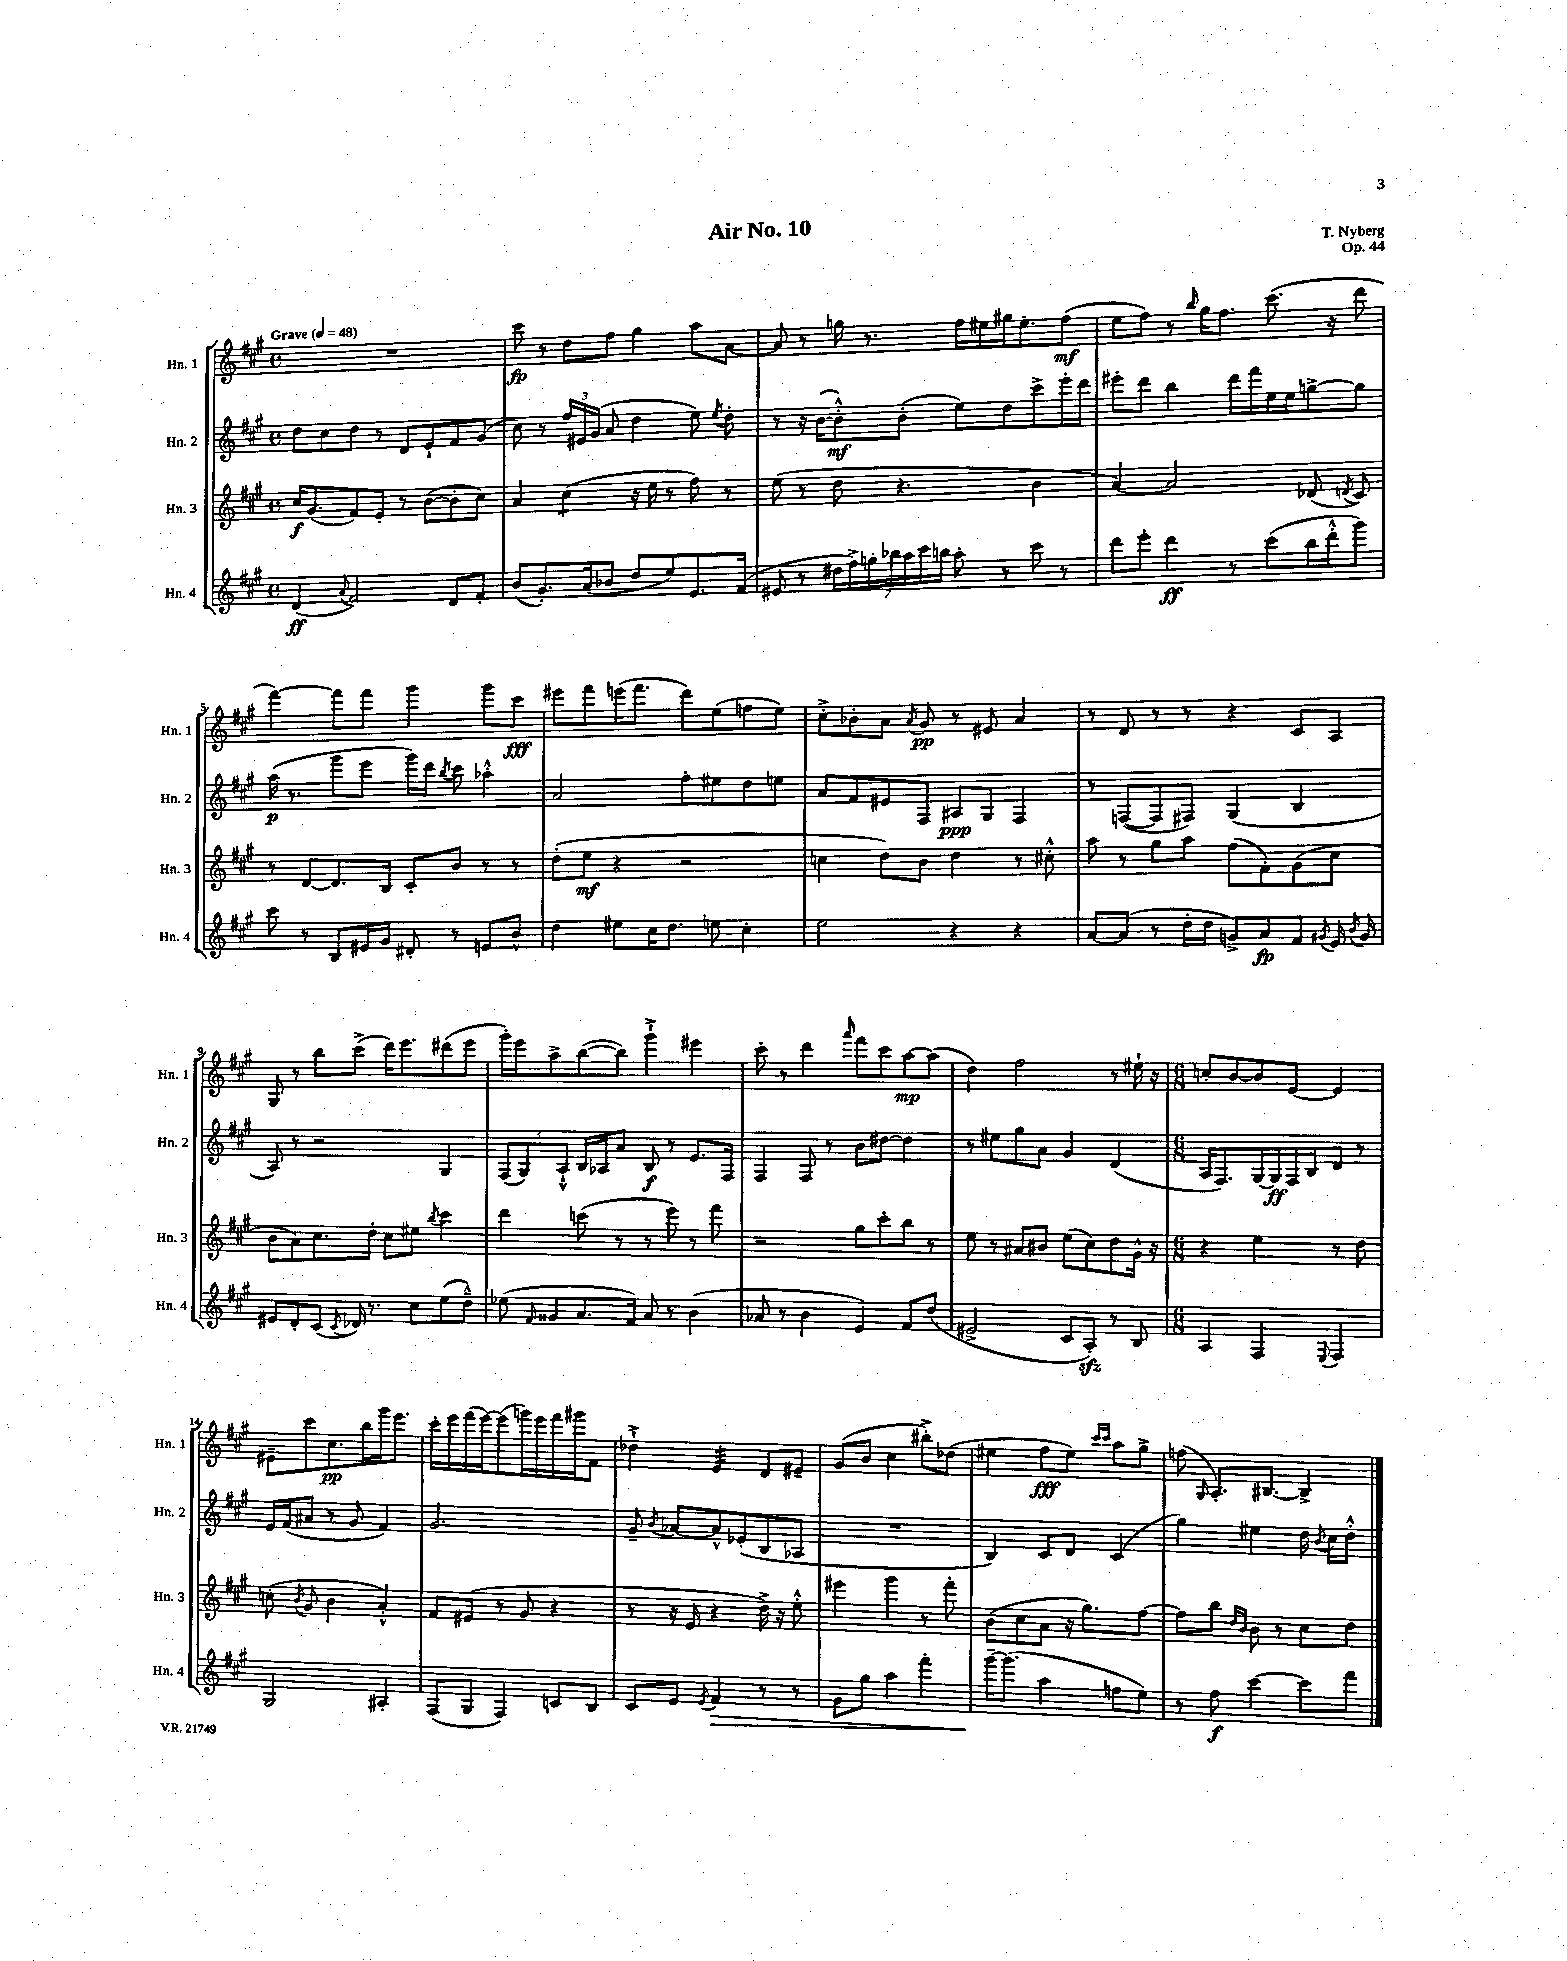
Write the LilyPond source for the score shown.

\header { title = "Air No. 10" composer = "T. Nyberg" opus = "Op. 44" }
<<
\new StaffGroup <<
\new Staff = "s0" \with { instrumentName = "Hn. 1" shortInstrumentName = "Hn. 1" } {
    \clef treble \key a \major \defaultTimeSignature \time 4/4 \tempo "Grave" 4 = 48
    \autoBeamOff R1 |
    cis'''8\fp r8 d''8[ fis''8] gis''4 a''8[ a'8]~ |
    a'8 r8 g''16 r8. fis''16[ eis''16 gis''16 eis''8.-. fis''8]\mf( |
    e''8[ fis''8]) r8 \grace { b''16 } gis''16[ fis''8.] cis'''8.( r16 d'''8 |
    fis'''4~) fis'''8[ fis'''8] gis'''4 gis'''8[ cis'''8]\fff |
    eis'''8[ fis'''8 e'''16( fis'''8.] d'''8[) e''8( f''8 e''8]) |
    cis''8[-.-> bes'8-. a'8] \acciaccatura { a'8 } gis'8\pp r8 eis'8 a'4 |
    r8 d'8 r8 r8 r4 cis'8[ a8] |
    gis8 r8 b''8[ cis'''8]->( d'''16[) e'''8. dis'''8( e'''8] |
    gis'''16[-.) e'''16 a''8-> b''8~( b''8]) gis'''4-!-> eis'''4 |
    cis'''8-. r8 d'''4 \grace { a'''16 } fis'''8[ cis'''8 a''8~\mp a''8]( |
    d''4) fis''2 r8 eis''16-! r16 |
    \numericTimeSignature \time 6/8 c''8[-. b'8~ b'8 e'8]~ e'4 |
    eis'8[-- cis'''8 cis''8.\pp b''16 gis'''16 e'''8.] |
    cis'''16[-. e'''16 fis'''16( e'''16~) e'''8( g'''16) e'''16 fis'''16 gis'''16 fis'8] |
    des''4-!-> e'4:32 d'8[ eis'8]-- |
    gis'8[( b'8] cis''4 bis''8[-.->) des''8]( |
    eis''4 fis''8[\fff eis''8]) \grace { cis'''16[ cis'''16] } a''8[ gis''8]-> |
    f''8( \grace { gis16 } a8.[-.) bis8.]~ bis4-> \bar "|." |
}
\new Staff = "s1" \with { instrumentName = "Hn. 2" shortInstrumentName = "Hn. 2" } {
    \clef treble \key a \major \defaultTimeSignature \time 4/4
    \autoBeamOff d''8[ cis''8 d''8] r8 d'8[ e'8-! fis'8 gis'8]( |
    cis''8) r8 \tuplet 3/2 { fis''16[ eis'16 gis'16]( } a'8 d''4 e''8) \acciaccatura { e''8 } d''8-. |
    r8 r16 b'16[~( b'8-.-^\mf) b'8]-.( e''8[) d''8 cis'''8-> e'''16-. d'''16] |
    eis'''8[-. d'''8] b''4 d'''16[ fis'''16 e''16 e''16 g''8~-> g''8] |
    a''16\p( r8. gis'''8[ e'''8] gis'''16[) d'''16] \acciaccatura { b''8 } cis'''8 aes''4-.-^ |
    a'2 fis''8[-. eis''8 d''8 e''8] |
    a'8[ fis'8 eis'8 fis8] ais8[\ppp gis8] fis4 |
    r8 f8[~( f8 fis8]) gis4( b4 |
    a8) r8 r2 gis4 |
    \tuplet 3/2 { fis8[( gis8) a8]-!-^ } b16[ aes16 a'8] b8\f r8 e'8.[ fis16] |
    fis4 fis8 r8 b'8[ dis''8]~ dis''4 |
    r8 eis''8[ gis''8 a'8] gis'4 d'4( |
    \numericTimeSignature \time 6/8 a16[ fis8.) gis16~ gis16\ff fis16 b16 d'8] r8 |
    e'16[ fis'16( ais'8] r8 gis'8 fis'4) |
    gis'2. |
    gis'8-- \acciaccatura { b'8 } aes'8[~ aes'8-^ ees'8-.( b8 aes8] |
    R2. |
    b4) cis'8[ d'8] cis'4( |
    gis''4) eis''4 d''16 \acciaccatura { b'8 } cis''16[ d''8]-.-^ \bar "|." |
}
\new Staff = "s2" \with { instrumentName = "Hn. 3" shortInstrumentName = "Hn. 3" } {
    \clef treble \key a \major \defaultTimeSignature \time 4/4
    \autoBeamOff cis''16[\f gis'8.( fis'8) e'8]-. r8 b'8[~( b'8-. cis''8]) |
    a'4 cis''4:8( r16 e''16 r8 fis''8) r8 |
    e''8( r8 d''8 r4. b'4 |
    a'4~) a'2 des'8( \acciaccatura { d'8 } cis'8) |
    r8 d'8[~ d'8. b16] cis'8[-. b'8] r8 r8 |
    d''8[-.( e''8]\mf r4 r2 |
    c''4 d''8[) b'8] d''4 r8 cis''8-.-^ |
    a''8 r8 gis''8[ a''8] fis''8[( fis'8-.) gis'8( cis''8] |
    b'8[ a'8) cis''8. d''16]-. cis''8[ eis''8] \acciaccatura { b''8 } cis'''4 |
    d'''4 c'''8( r8 r8 e'''8) r8 fis'''8 |
    r2 gis''8[ cis'''8-. b''8] r8 |
    e''8 r8 ais'8[ bis'8] e''8[( cis''8) d''8 gis'16]-^ r16 |
    \numericTimeSignature \time 6/8 r4 e''4 r8 d''8 |
    c''8-.( \acciaccatura { b'8 } gis'8 b'4 a'4-.-^) |
    fis'8[ eis'8]( r8 gis'8 r4 |
    r8 r16 e'16 r4 d''16->) r16 e''8-.-^ |
    eis'''4 gis'''4 r8 fis'''8-. |
    b'8[( cis''8 a'8] r16 gis''8.[) fis''8]~ |
    fis''8[ b''8] \grace { d''16[ b'16] } b'8 r8 cis''8[ d''8] \bar "|." |
}
\new Staff = "s3" \with { instrumentName = "Hn. 4" shortInstrumentName = "Hn. 4" } {
    \clef treble \key a \major \defaultTimeSignature \time 4/4
    \autoBeamOff d'4\ff( \appoggiatura { a'8 } fis'2) d'8[ fis'8]-. |
    b'8[( gis'8.-.) a'16( bes'8] d''8[ e''8) e'8. fis'16]( |
    eis'8 r8 \tuplet 7/4 { dis''16[ fis''16->) g''16-. bes''16 a''16 cis'''16 b''16] } a''8-. r8 cis'''8 r8 |
    d'''8[ e'''8]-. d'''4\ff r8 cis'''8[( b''16 d'''16-.-^ gis'''8]) |
    cis'''8 r8 b8[ eis'16 gis'16] dis'8-. r8 e'8[ b'8]-^ |
    d''4 eis''8[ cis''16 d''8.] e''8 cis''4-. |
    e''2 r4 r4 |
    a'8[~ a'8]( r8 d''16[-. d''16] g'8[->) a'8\fp fis'8] \acciaccatura { gis'8 } e'16 \acciaccatura { b'8 } gis'16 |
    eis'8[ d'8-. cis'8]( \acciaccatura { cis'8 } des'16) r8. cis''8[ e''8( d''8]---^) |
    ees''8( \grace { fis'16 } gisis'8[ a'8. fis'16]) a'8 r8 b'4( |
    aes'8 r8 b'4 e'4) fis'8[ d''8]( |
    eis'2-> cis'8[ a8]-.\sfz) r8 b8 |
    \numericTimeSignature \time 6/8 a4 fis4 \appoggiatura { e8 } fis4 |
    gis2 ais4-. |
    fis8[( gis8] fis4) c'8[ b8] |
    cis'8[ e'8] \acciaccatura { e'8 } fis'4\> r8 r8 |
    gis'8[ gis''8] a''4 fis'''4-. |
    gis'''16[~--\! gis'''8.]( a''4 f''8[ e''8]) |
    r8 fis''8\f cis'''4~ cis'''8[ fis'''8] \bar "|." |
}
>>
>>
